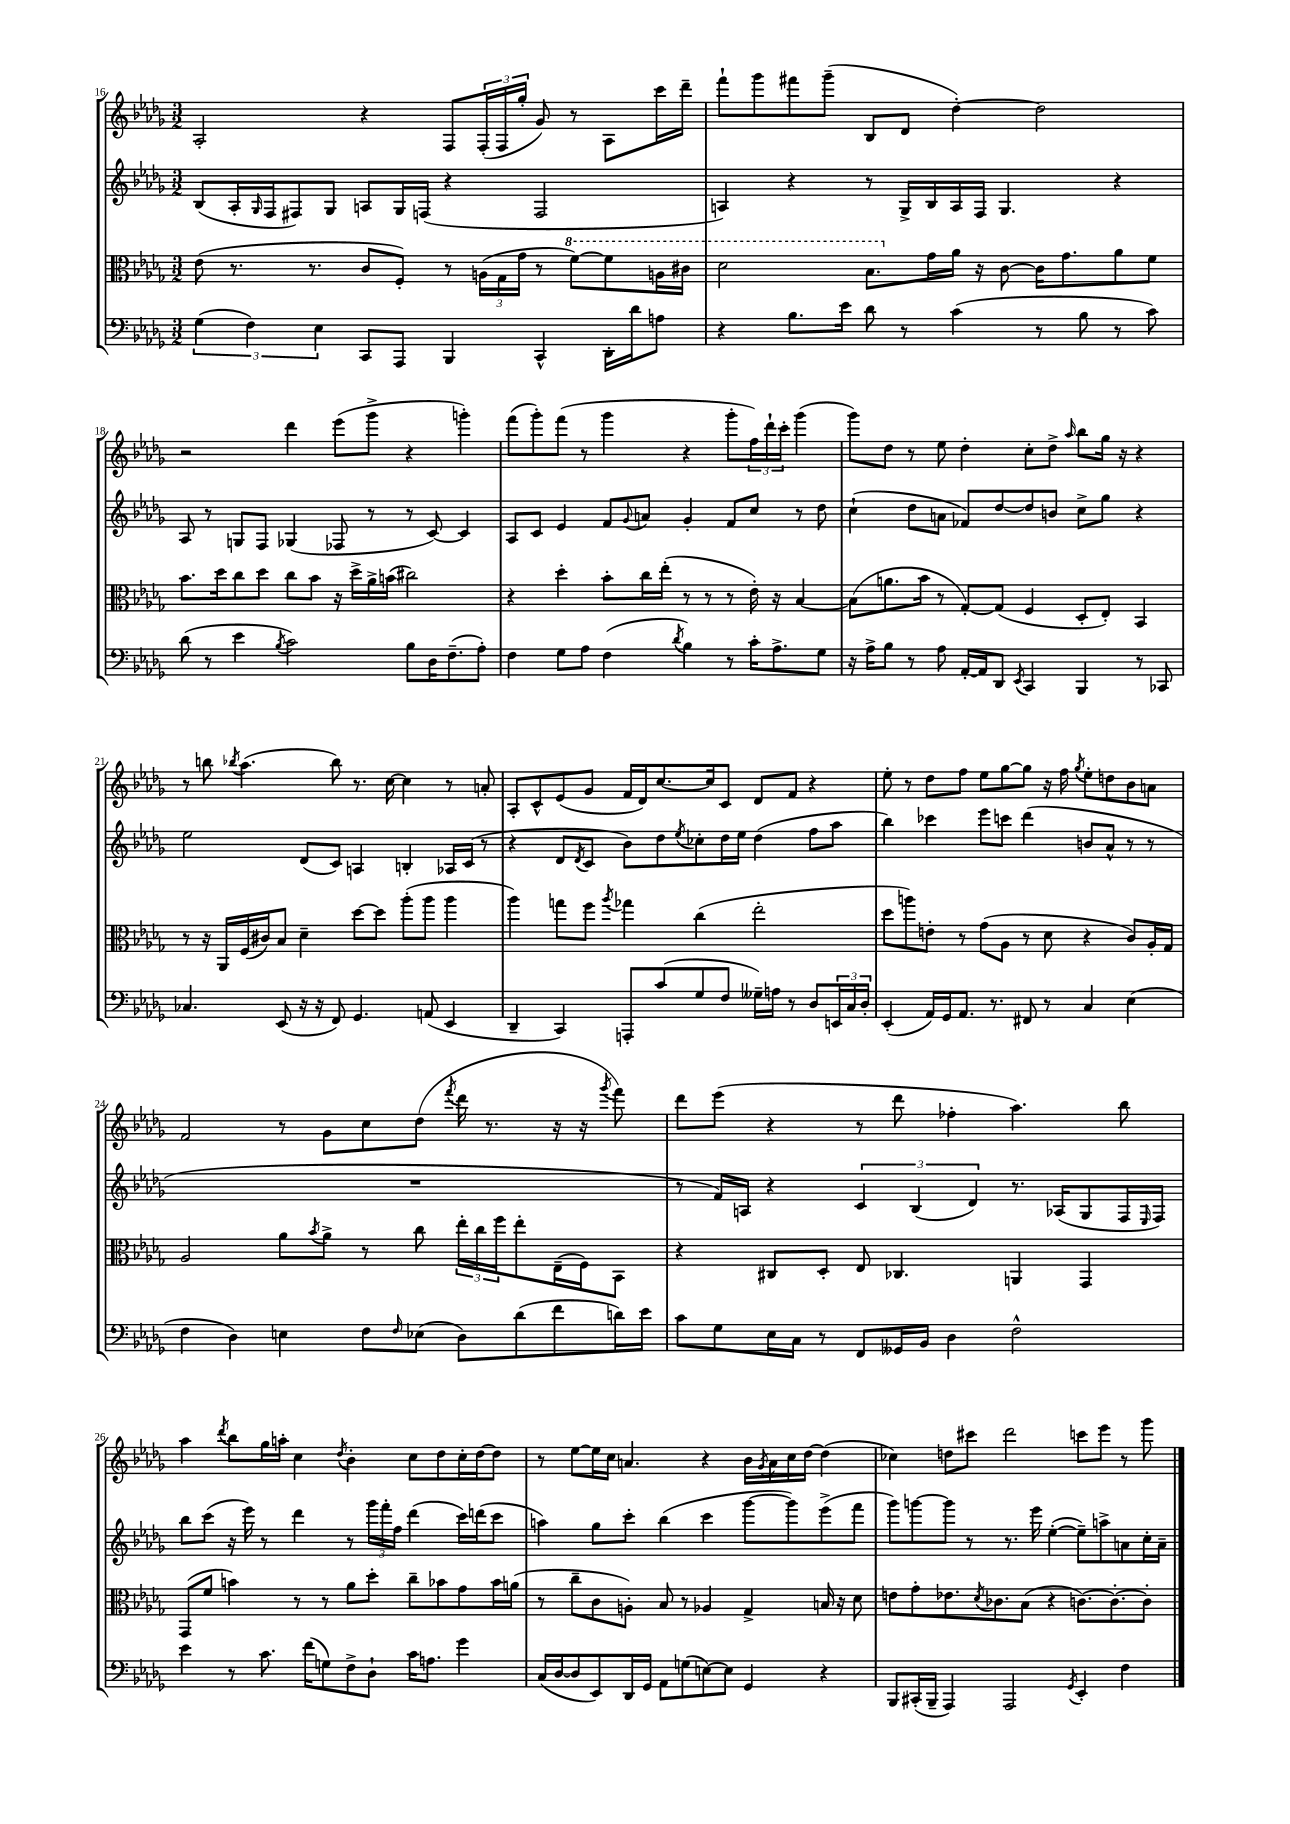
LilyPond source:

<<
\new StaffGroup <<
\new Staff = "s0" {
    \clef treble \key des \major \numericTimeSignature \time 3/2
    aes2-. r4 f8 \tuplet 3/2 { f16-.( f16 ges''16-. } ges'8) r8 aes8 c'''16 des'''16-- |
    f'''8-! ges'''8 fis'''8 ges'''8--( bes8 des'8 des''4~-.) des''2 |
    r2 des'''4 ees'''8( ges'''8-> r4 g'''4-.) |
    f'''8( ges'''8-.) f'''8( r8 ges'''4 r4 ges'''8-. \tuplet 3/2 { f''16) des'''16-! c'''16-. } ges'''4( |
    ges'''8) des''8 r8 ees''8 des''4-. c''8-. des''8-> \grace { aes''16 } bes''8 ges''16 r16 r4 |
    r8 b''8 \acciaccatura { bes''8 } aes''4.( bes''8) r8. c''16~ c''4 r8 a'8-. |
    aes8-. c'8-^ ees'8( ges'8 f'16 des'16) c''8.~ c''16 c'8 des'8 f'8 r4 |
    ees''8-. r8 des''8 f''8 ees''8 ges''8~ ges''8 r16 f''16 \acciaccatura { ges''8 } ees''8-. d''8 bes'8 a'8 |
    f'2 r8 ges'8 c''8 des''8( \acciaccatura { f'''8 } des'''16 r8. r16 r16 \acciaccatura { ges'''8 } f'''8) |
    des'''8 ees'''8( r4 r8 des'''8 fes''4-. aes''4.) bes''8 |
    aes''4 \acciaccatura { des'''8 } bes''8 ges''16 a''16-. c''4 \acciaccatura { des''8 } bes'4-. c''8 des''8 c''16-. des''16~ des''8 |
    r8 ees''8~ ees''16 c''16 a'4. r4 bes'16 \acciaccatura { ges'8 } a'16 c''16 des''16~ des''4( |
    ces''4) d''8 cis'''8 des'''2 c'''8 ees'''8 r8 ges'''8 \bar "|." |
}
\new Staff = "s1" {
    \clef treble \key des \major \numericTimeSignature \time 3/2
    bes8( aes16-. \grace { ges16 } f16 fis8) ges8 a8 ges16 f16( r4 f2 |
    a4) r4 r8 ges16-> bes16 a16 f16 ges4. r4 |
    aes8 r8 g8 f8 ges4( fes8 r8 r8 c'8~) c'4 |
    aes8 c'8 ees'4 f'8 \appoggiatura { ges'8 } a'8 ges'4-. f'8 c''8 r8 des''8 |
    c''4-!( des''8 a'8 fes'8) des''8~ des''8 b'8 c''8-> ges''8 r4 |
    ees''2 des'8( c'8) a4 b4-. aes16 c'16( r8 |
    r4 des'8 \acciaccatura { des'8 } c'8 bes'8) des''8 \acciaccatura { ees''8 } ces''8-. des''16 ees''16 des''4( f''8 aes''8 |
    bes''4) ces'''4 ees'''8 c'''8 des'''4( b'8 aes'8-^ r8 r8 |
    R1. |
    r8 f'16) a16 r4 \tuplet 3/2 { c'4 bes4( des'4) } r8. aes16( ges8 f16 \grace { ees16 } f16) |
    bes''8 c'''8( r16 ees'''16) r8 des'''4 r8 \tuplet 3/2 { ges'''16 f'''16-. f''16 } des'''4( c'''16) d'''16( c'''8 |
    a''4) ges''8 c'''8-. bes''4( c'''4 ges'''8~ ges'''8) ees'''8->( f'''8 |
    ges'''8) g'''8~ g'''8 r8 r8. ees'''16 ees''4~-.( ees''8--) a''8-> a'8 c''16-. a'16-- \bar "|." |
}
\new Staff = "s2" {
    \clef alto \key des \major \numericTimeSignature \time 3/2
    ees'8( r8. r8. c'8 f8-.) r8 \tuplet 3/2 { a16( ges16 ges'16 } r8 \ottava #1 f''8~) f''8 a'16 cis''16 |
    des''2 bes'8. \ottava #0 ges'16 aes'16 r16 c'8~ c'16 ges'8. aes'8 f'8 |
    bes'8. des''16 c''8 des''8 c''8 bes'8 r16 des''16-> aes'16-> b'16( cis''2) |
    r4 des''4-. bes'8-. c''16 ees''16-.( r8 r8 r8 ees'16-.) r16 bes4~ |
    bes8( a'8. bes'16 r8 ges8~-.) ges8( f4 des8-. ees8-.) bes,4 |
    r8 r16 aes,16 f16( cis'16) bes8 des'4-- des''8~ des''8 aes''8-.( aes''8 aes''4 |
    aes''4) g''8 f''8 \acciaccatura { aes''8 } ges''4 c''4( ees''2-. |
    des''8 a''8) e'8-. r8 ges'8( aes8 r8 des'8 r4 c'8) aes16-. ges16 |
    aes2 aes'8 \acciaccatura { bes'8 } aes'8-> r8 c''8 \tuplet 3/2 { ees''16-. c''16 f''16 } ees''8-. ees16--( f16) bes,8 |
    r4 cis8 des8-. ees8 ces4. a,4 ges,4 |
    ges,8( f'8 b'4) r8 r8 aes'8 des''8-. c''8-- bes'8 ges'8 bes'16 a'16( |
    r8 c''8-- c'8 a8-.) bes8 r8 aes4 ges4-> b16 r16 des'8 |
    e'8 ges'8-. ees'8. \acciaccatura { des'8 } ces'8. bes8( r4 c'8.~) c'8.~-. c'8-. \bar "|." |
}
\new Staff = "s3" {
    \clef bass \key des \major \numericTimeSignature \time 3/2
    \tuplet 3/2 { ges4( f4) ees4 } c,8 aes,,8 bes,,4 c,4-^ des,16-. des'16 a8 |
    r4 bes8. ees'16 des'8 r8 c'4( r8 bes8 r8 c'8) |
    des'8( r8 ees'4 \acciaccatura { bes8 } c'2) bes8 des16 f8.--( aes8-.) |
    f4 ges8 aes8 f4( \acciaccatura { des'8 } bes4) r8 c'16-. aes8.-> ges8 |
    r16 aes16-> bes8 r8 aes8 aes,16~-. aes,16 des,8 \acciaccatura { ees,8 } c,4 bes,,4 r8 ces,8 |
    ces4. ees,8( r16 r16 f,8) ges,4. a,8( ees,4 |
    des,4-- c,4) a,,8-. c'8( ges8 f8 geses16--) a16 r8 des8 \tuplet 3/2 { e,16 c16 des16-. } |
    ees,4-.( aes,16) ges,16 aes,8. r8. fis,8 r8 c4 ees4( |
    f4 des4) e4 f8 \grace { f16 } ees8( des8) des'8( f'8 d'16) ees'16 |
    c'8 ges8 ees16 c16 r8 f,8 geses,16 bes,16 des4 f2-^ |
    ees'4 r8 c'8. f'16( g8) f8-> des8-! c'16 a8. ges'4 |
    c16( des16~ des8 ees,8) des,16 ges,16 aes,8 g8( e8~) e8 ges,4 r4 |
    bes,,8 cis,16-.( bes,,16-- aes,,4) aes,,2 \acciaccatura { ges,8 } ees,4-. f4 \bar "|." |
}
>>
>>
\layout { \context { \Score currentBarNumber = #16 } }
